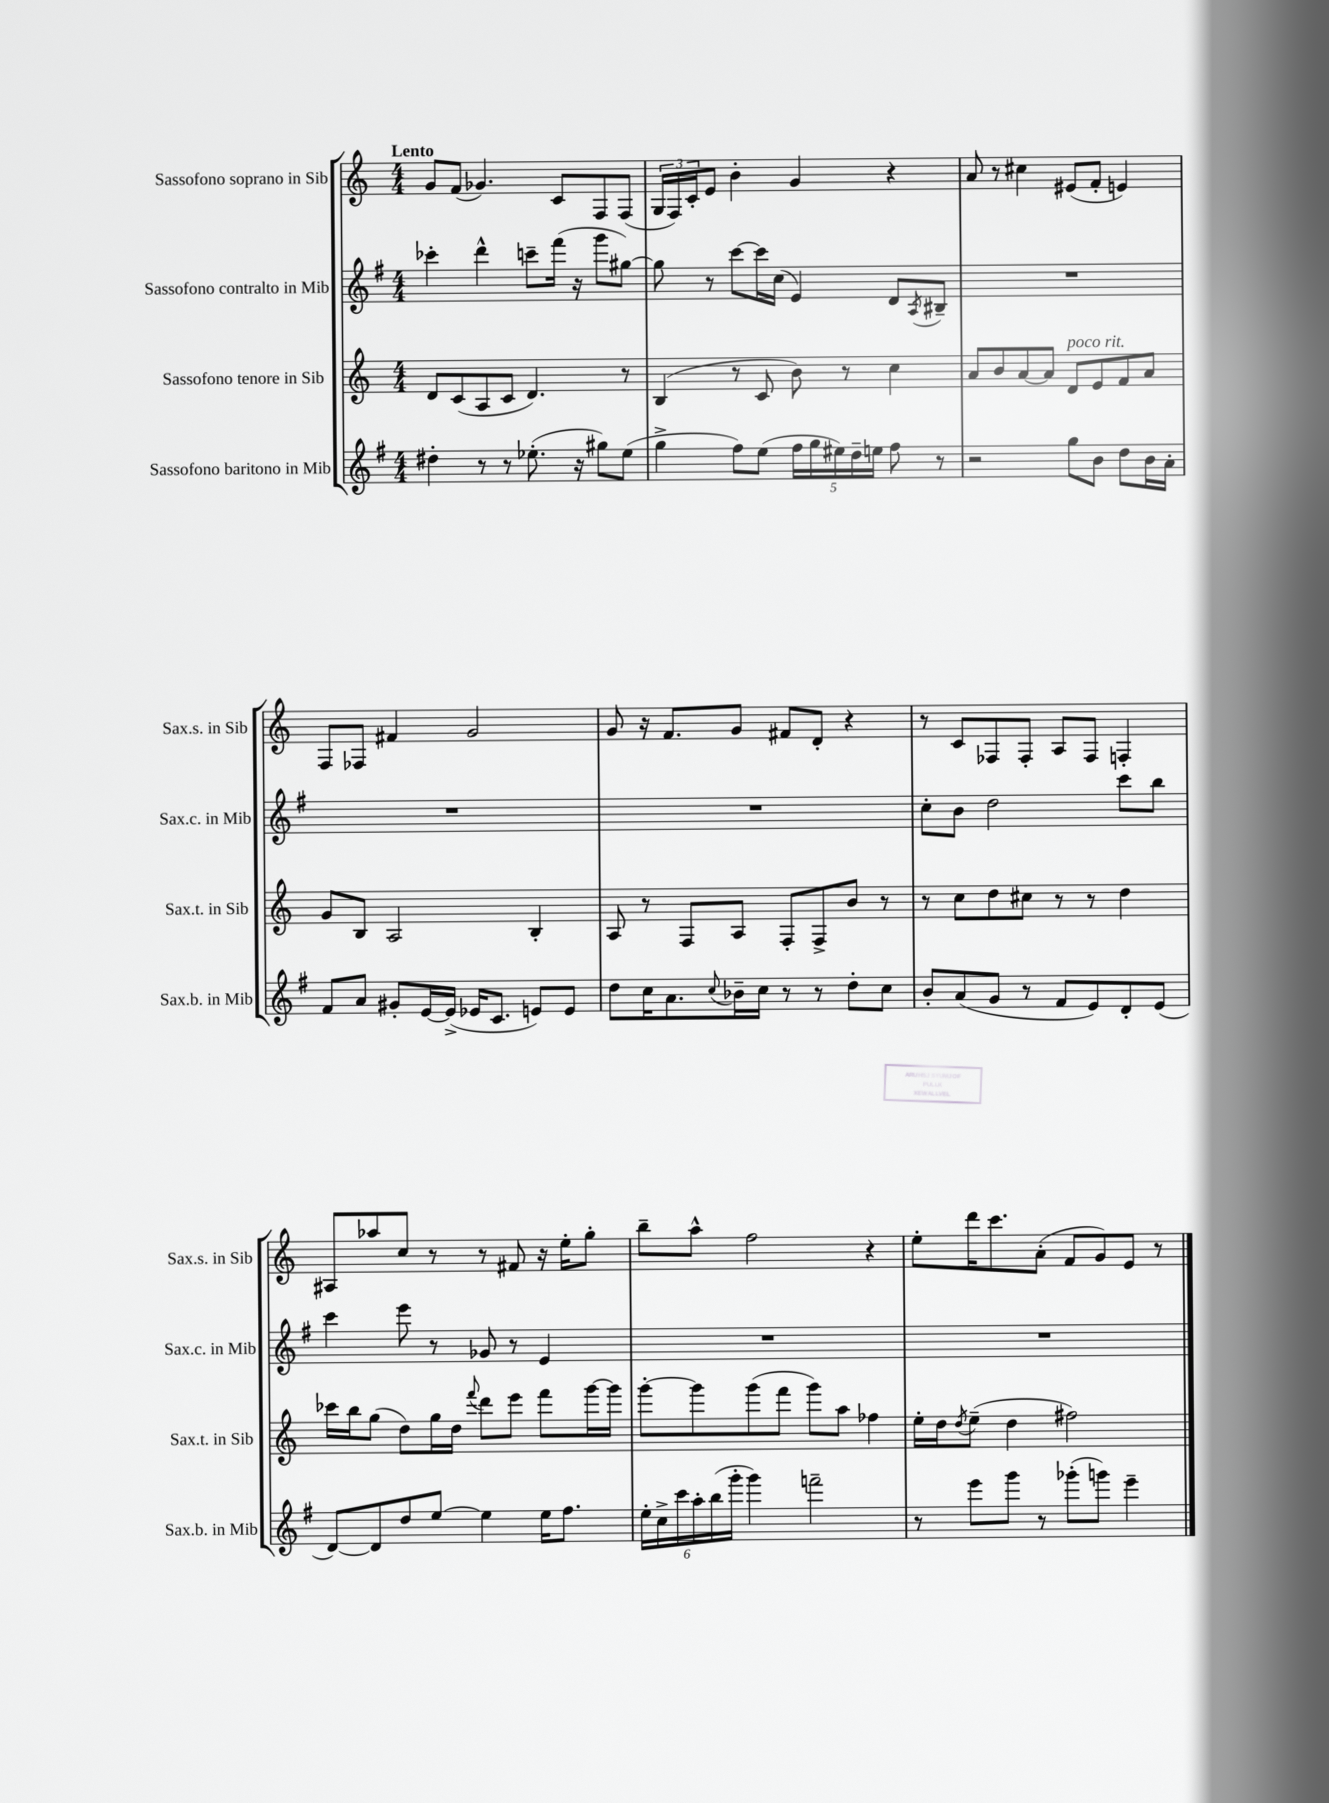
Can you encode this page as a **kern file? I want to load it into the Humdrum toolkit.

**kern	**kern	**kern	**kern
*staff4	*staff3	*staff2	*staff1
*clefG2	*clefG2	*clefG2	*clefG2
*k[f#]	*k[]	*k[f#]	*k[]
*M4/4	*M4/4	*M4/4	*M4/4
4dd#'	8d	4ccc-'	8g
.	(8c	.	(8f
8r	8A	4ddd^^	4.g-)
8r	8c	.	.
(8.ee-'	4.d)	8ccc~	.
.	.	(16fff#	8c
16r	.	16r	.
8gg#)	.	8ggg	8F
(8ee-	8r	[8gg#)	(8F
=	=	=	=
4gg^	(4B	8gg#]	24G
.	.	.	24F)
.	.	.	24c'
.	.	8r	8e
8ff#)	8r	[8ccc	4b'
(8ee	8c	16ccc]	.
.	.	(16cc	.
20ff#	8b)	4e)	4g
20gg	.	.	.
20ee#)	.	.	.
.	8r	.	.
20dd~	.	.	.
20ee	.	.	.
8ff#	4cc	8d	4r
.	.	8qA	.
8r	.	8B#~	.
=	=	=	=
2r	8a	1r	8a
.	8b	.	8r
.	[8a	.	4cc#
.	8a]	.	.
8gg	8d	.	(8e#
8b	8e	.	8f'
8dd	8f	.	4e)
16b	8a	.	.
16a'	.	.	.
=	=	=	=
8f#	8g	1r	8F
8a	8B	.	8F-
8g#'	2A	.	4f#
[16e	.	.	.
(16e^]	.	.	.
16e-	.	.	2g
8.c	.	.	.
8e)	4B'	.	.
8e	.	.	.
=	=	=	=
8dd	8A	1r	8g
16cc	8r	.	16r
8.a	.	.	8.f
.	8F	.	.
8qqcc	.	.	.
16b-~	8A	.	8g
16cc	.	.	.
8r	8F'	.	8f#
8r	8F^	.	8d'
8dd'	8b	.	4r
8cc	8r	.	.
=	=	=	=
8b'	8r	8cc'	8r
(8a	8cc	8b	8c
8g	8dd	2dd	8F-
8r	8cc#	.	8F-'
8f#	8r	.	8A
8e)	8r	.	8F-
8d'	4dd	8ccc	4F'
(8e	.	8bb	.
=	=	=	=
[8d)	16ccc-	4ccc	8A#
.	16bb	.	.
8d]	(8gg	.	8aa-
8dd	8dd)	8eee	8cc
[8ee	16gg	8r	8r
.	16dd	.	.
.	8qqfff	.	.
4ee]	8ddd	8g-	8r
.	8eee	8r	8f#
16ee	8fff	4e	16r
8.ff#	.	.	16ee'
.	[16ggg	.	8gg'
.	16ggg]	.	.
=	=	=	=
24ee'	[8ggg'	1r	8bb~
24cc^	.	.	.
24ccc	.	.	.
24aa'	8ggg]	.	8aa^^
(24bb	.	.	.
24ggg'	.	.	.
4ggg)	(8ggg	.	2ff
.	8fff	.	.
2fff~	8ggg)	.	.
.	8aa	.	.
.	4ff-	.	4r
=	=	=	=
8r	16ee'	1r	8ee'
.	16dd	.	.
.	8qdd	.	.
8eee	(8ee~	.	16ddd
.	.	.	8.ccc
8ggg	4dd	.	.
8r	.	.	(8a'
(8ggg-'	2ff#)	.	8f
8ggg)	.	.	8g)
4eee~	.	.	8e
.	.	.	8r
==	==	==	==
*-	*-	*-	*-
